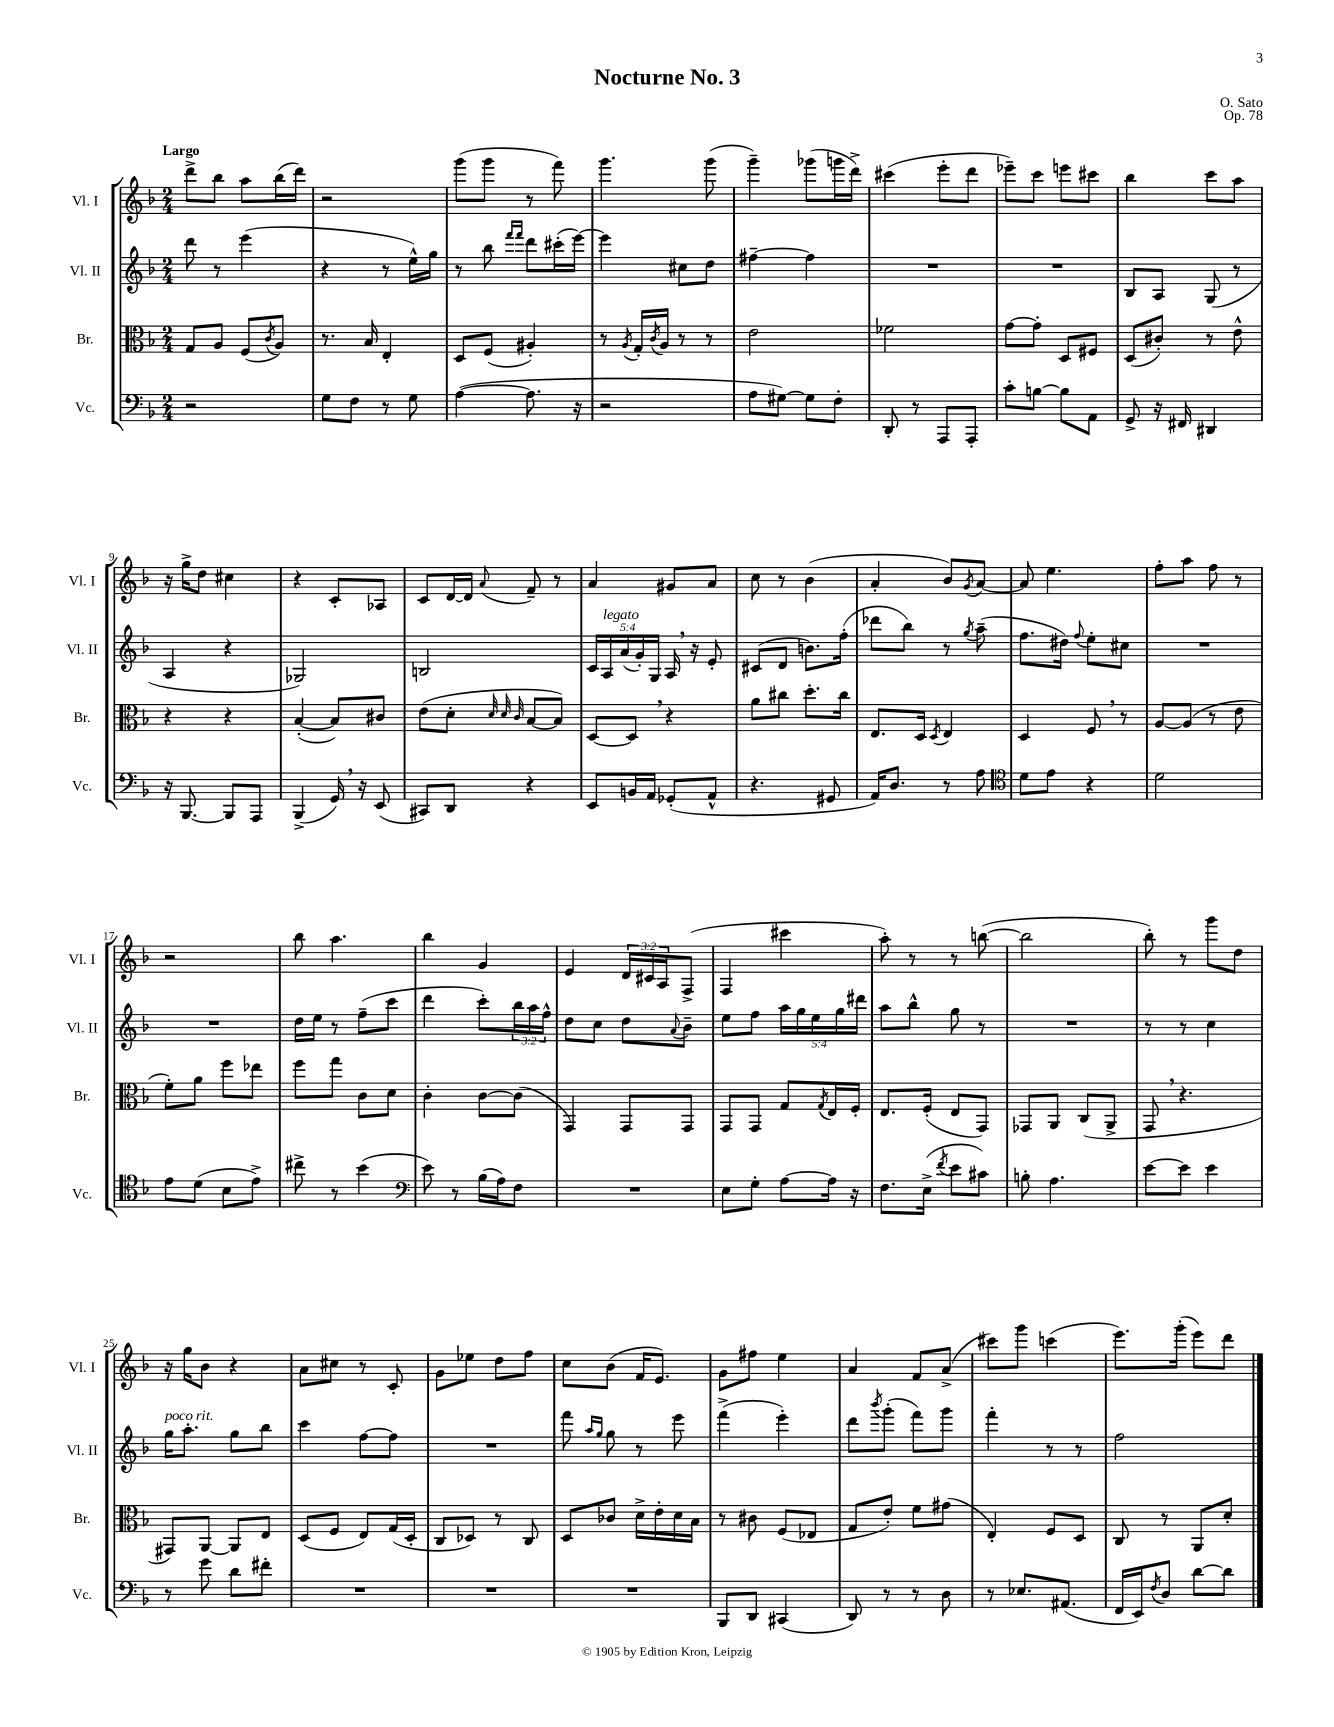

**kern	**kern	**kern	**kern
*staff4	*staff3	*staff2	*staff1
*clefF4	*clefC3	*clefG2	*clefG2
*k[b-]	*k[b-]	*k[b-]	*k[b-]
*M2/4	*M2/4	*M2/4	*M2/4
2r	8G	8ddd	8ddd^
.	8A	8r	8bb-
.	(8F	(4eee	8aa
.	8qc	.	.
.	8A)	.	(16bb-
.	.	.	16ddd)
=	=	=	=
8G	8.r	4r	2r
8F	.	.	.
.	16B-	.	.
8r	4E'	8r	.
8G	.	16ee^^)	.
.	.	16gg	.
=	=	=	=
([4A	8D	8r	(8ggg
.	(8F	8bb-	8ggg
.	.	16qqfff	.
.	.	16qqfff	.
8.A]	4A#')	8ddd	8r
.	.	(16ccc#'	8fff)
16r	.	[16eee)	.
=	=	=	=
2r	8r	4eee]	4.ggg
.	8qA	.	.
.	16G'	.	.
.	8qc	.	.
.	16A	.	.
.	8r	8cc#	.
.	8r	8dd	(8ggg
=	=	=	=
8A	2e	[4ff#~	4ggg~)
[8G#)	.	.	.
8G#]	.	4ff#]	(8ggg-
8F'	.	.	16ggg
.	.	.	16ddd^)
=	=	=	=
8DD'	2f-	2r	(4ccc#
8r	.	.	.
8AAA	.	.	8eee'
8AAA'	.	.	8ddd
=	=	=	=
8c'	[8g	2r	8eee-~)
[8B	8g']	.	8ccc
8B]	8D	.	8eee
8AA	8F#	.	8ccc#
=	=	=	=
8GG^	(8D	8B-	4bb-
16r	8c#')	8A	.
16FF#	.	.	.
4DD#	8r	(8G	8ccc
.	8e^^	8r	8aa
=	=	=	=
16r	4r	4A	16r
[8.BBB-	.	.	16gg^
.	.	.	8dd
8BBB-]	4r	4r	4cc#
8AAA	.	.	.
=	=	=	=
(4BBB-^	([4B-'	2G-)	4r
16GG)	8B-])	.	8c'
16r	.	.	.
(8EE	8c#	.	8A-
=	=	=	=
8CC#)	(8e	2B	8c
8DD	8d'	.	[16d
.	.	.	16d]
.	32qqd	.	.
.	32qqd	.	.
.	32qqc	.	8qqa
4r	[8B-	.	8f~
.	8B-])	.	8r
=	=	=	=
8EE	[8D	20c	4a
.	.	20A	.
.	.	(20a	.
16BB	8D]	.	.
.	.	20g')	.
16AA	.	.	.
.	.	20G	.
(8GG-'	4r	16A	8g#
.	.	16r	.
8AA^^	.	8e'	8a
=	=	=	=
4.r	8a	(8c#	8cc
.	8cc#	8d	8r
.	8.dd'	8.b)	(4b-
8GG#	.	.	.
.	16cc#	(16ff'	.
=	=	=	=
16AA)	8.E	8ddd-	4a'
8.D	.	.	.
.	.	8bb-)	.
.	16D	.	.
.	8qD	.	.
8r	4E	8r	8b-)
.	.	8qgg	8qg
8A	.	(8aa~	[8a
=	=	=	=
*clefC4	*	*	*
8d	4D	8.ff	8a]
8e	.	.	4.ee
.	.	16dd#)	.
.	.	8qqff	.
4r	8F	8ee'	.
.	8r	8cc#	.
=	=	=	=
2d	[8A	2r	8ff'
.	(8A]	.	8aa
.	8r	.	8ff
.	8e	.	8r
=	=	=	=
8e	8f')	2r	2r
(8d	8a	.	.
8B-	8ff	.	.
8e^)	8ee-	.	.
=	=	=	=
8cc#^	8ff	16dd	8bb-
.	.	16ee	.
8r	8gg	8r	4.aa
(4b-	8c	(8ff~	.
.	8d	8ccc	.
=	=	=	=
*clefF4	*	*	*
8e)	4c'	4ddd	4bb-
8r	.	.	.
(16B-	[8c	8ccc')	4g
16A)	.	.	.
8F	(8c]	24bb-	.
.	.	24aa	.
.	.	24ff^^	.
=	=	=	=
2r	4GG)	8dd	4e
.	.	8cc	.
.	8GG	8dd	24d
.	.	.	24c#
.	.	.	24A
.	.	8qqa	.
.	8GG	8b-~	(8F^
=	=	=	=
8E	8GG	8ee	4F
8G'	8GG	8ff	.
[8A	8G	20aa	4ccc#
.	.	20gg	.
.	.	20ee	.
.	8qG	.	.
16A]	16E	.	.
.	.	20gg	.
16r	16F'	.	.
.	.	20ddd#	.
=	=	=	=
8.F	8.E	8aa	8aa')
.	.	8bb-^^	8r
(16E^	(16F'	.	.
8qf	.	.	.
8e	8E	8gg	8r
8c#)	8GG)	8r	([8bb
=	=	=	=
8B'	8GG-	2r	2bb]
4.A	8AA	.	.
.	(8C	.	.
.	8AA^	.	.
=	=	=	=
[8e	8GG	8r	8bb-')
8e]	4.r	8r	8r
4e	.	4cc	8ggg
.	.	.	8dd
=	=	=	=
8r	8GG#)	16gg	16r
.	.	8.aa'	16gg
8g	[8AA	.	8b-
8d	8AA]	8gg	4r
8f#'	8E	8bb-	.
=	=	=	=
2r	(8D	4ccc	8a
.	8F	.	8cc#
.	8E)	[8ff	8r
.	(16G	8ff]	8c'
.	16D'	.	.
=	=	=	=
2r	8C	2r	8g
.	8D-)	.	8ee-
.	8r	.	8dd
.	8C	.	8ff
=	=	=	=
2r	8D	8fff	8cc
.	.	16qqaa	.
.	.	16qqgg	.
.	8c-	8gg	(8b-
.	16d^	8r	16f
.	16e'	.	8.e)
.	16d	8eee	.
.	16B-	.	.
=	=	=	=
8BBB-	8r	(4fff^	8g
8DD	8c#	.	8ff#
(4CC#	(8F	4eee')	4ee
.	8E-	.	.
=	=	=	=
8DD)	8G	8ddd	4a
.	.	8qbbb-	.
8r	8e')	(8ggg'	.
8r	8f	8fff)	8f
8D	(8g#	8ggg	(8a^
=	=	=	=
8r	4E')	4fff'	8ccc#)
8.E-	.	.	8ggg
.	8F	8r	(4ccc
(8.AA#	.	.	.
.	8D	8r	.
=	=	=	=
16FF	8C	2ff	8.eee)
16EE)	.	.	.
8qF	.	.	.
8D	8r	.	.
.	.	.	(16ggg'
[8d	8AA	.	8eee)
8d]	8d'	.	8ddd
==	==	==	==
*-	*-	*-	*-
